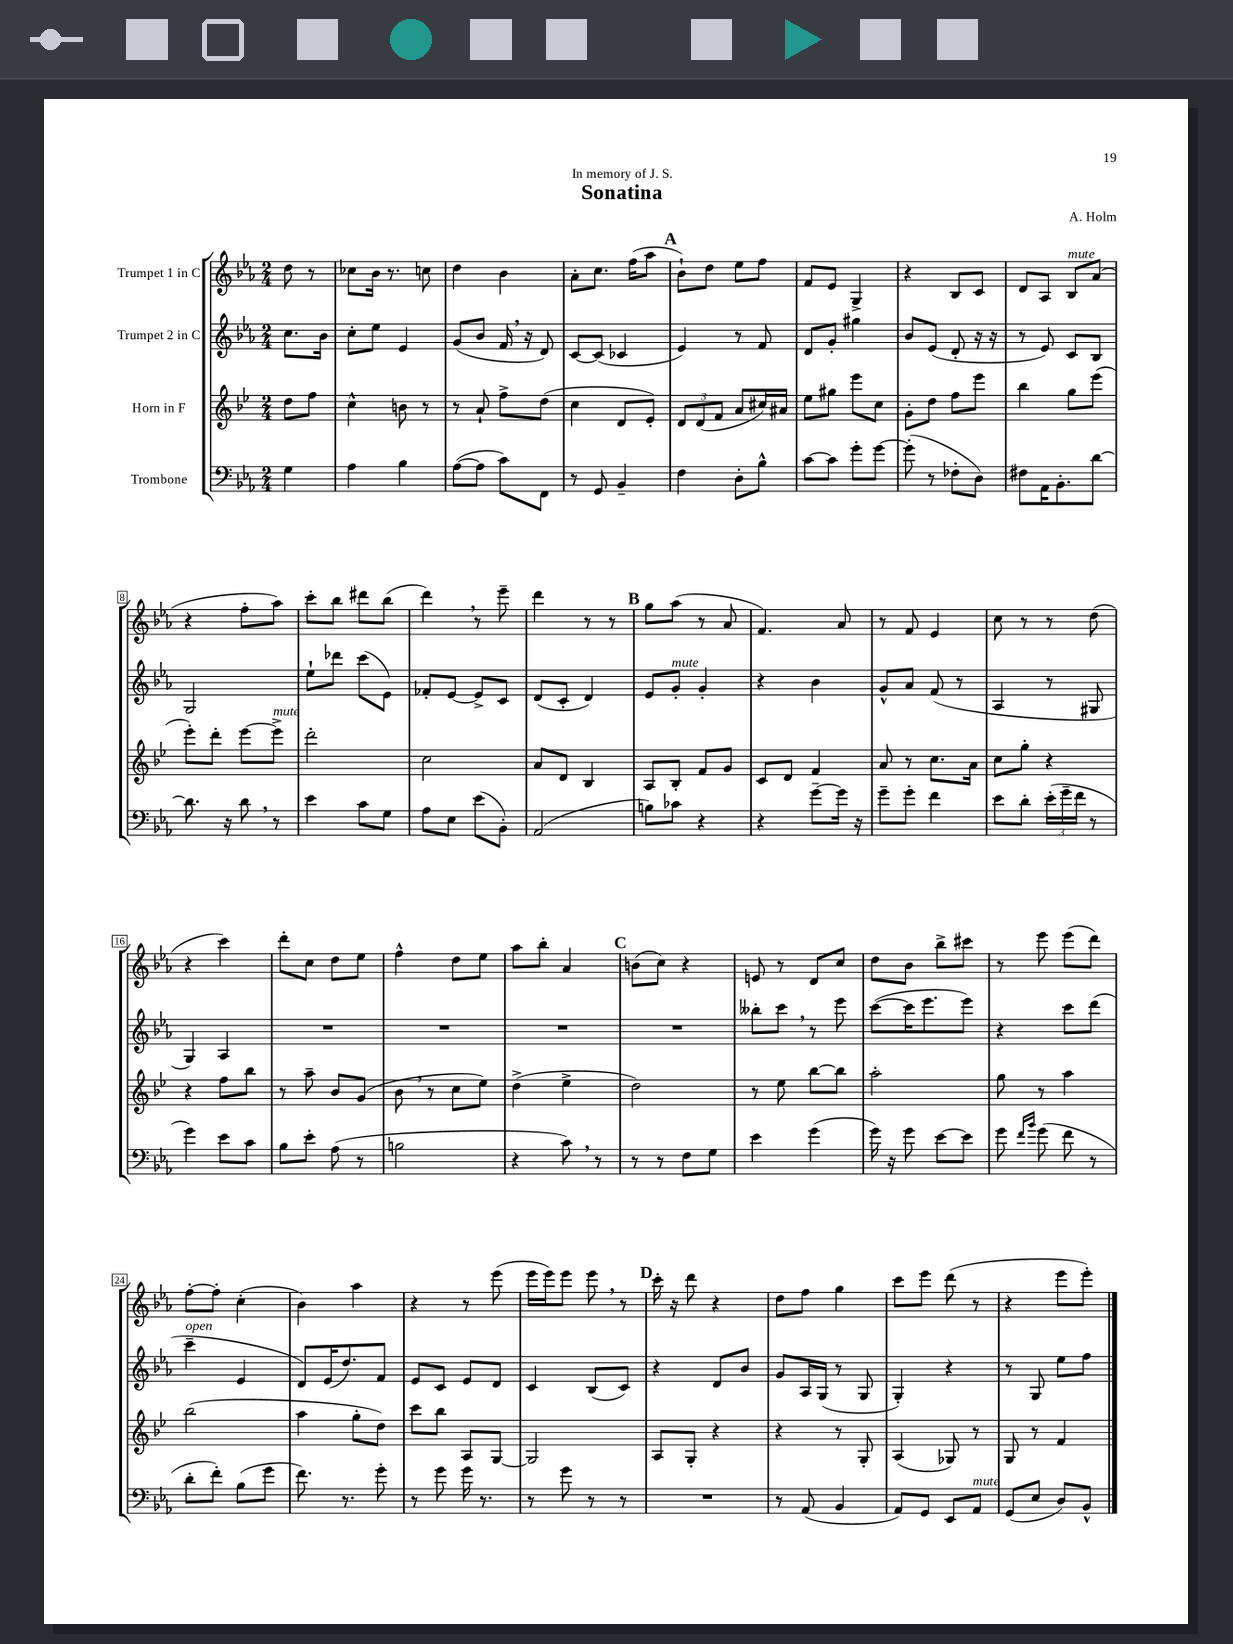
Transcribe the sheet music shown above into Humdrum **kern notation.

**kern	**kern	**kern	**kern
*part4	*part3	*part2	*part1
*staff4	*staff3	*staff2	*staff1
*I"Trombone	*I"Horn in F	*I"Trumpet 2 in C	*I"Trumpet 1 in C
*clefF4	*clefG2	*clefG2	*clefG2
*k[b-e-a-]	*k[b-e-]	*k[b-e-a-]	*k[b-e-a-]
*M2/4	*M2/4	*M2/4	*M2/4
=	=	=	=
4G\	8dd\L	8.cc\L	8dd\
.	8ff\J	.	8r
.	.	16b-\Jk	.
=1	=1	=1	=1
4A-\	4cc^^\	8cc'\L	8cc-X\L
.	.	8ee-\J	16b-\Jk
.	.	.	8.r
4B-\	8bn\	4e-/	.
.	8r	.	8ccn\
=2	=2	=2	=2
([8A-\L	8r	(8g/L	4dd\
8A-\J]	8a`/	8b-/J	.
8c\L)	8ff^\L	16f,/	4b-\
.	.	16r	.
8FF\J	(8dd\J	8d/)	.
=3	=3	=3	=3
8r	4cc\	[8c/L	8a-'\L
8GG/	.	(8c/J]	8.cc\J
4BB-~/	8d/L	4c-X/	.
.	.	.	(16ff\KL
.	8e-'/J)	.	8aa-\J
!!LO:REH:place=s1:t=A
=4	=4	=4	=4
4F\	12d/L	4e-/)	8b-`\L)
.	(12d/	.	.
.	.	.	8dd\J
.	12f/J	.	.
8D'\L	8a/L	8r	8ee-\L
8B-^^\J	16cc#X/L)	8f/	8ff\J
.	16a#X/JJ	.	.
=5	=5	=5	=5
[8c\L	8ee-\L	8d/L	8f/L
8c\J]	8gg#X\J	8g'/J	8e-/J
8g'\L	8eee-\L	4gg#X\	4G^/
[8g\J	8cc\J	.	.
=6	=6	=6	=6
(8g'\]	8g'\L	8b-/L	4r
8r	8dd\J	(8e-/J	.
8F-X'\L	8ff\L	8d'/	8B-/L
8D\J)	8eee-\J	16r	8c/J
.	.	16r	.
=7	=7	=7	=7
8F#X\L	4bb-\	8r	8d/L
16AA-\K	.	8e-/)	8A-/J
8.BB-'\	.	.	.
!	!	!	!LO:TX:a:i:t=mute
.	8gg\L	8c/L	8B-/L
[8d\J	(8eee-\J	8B-/J	(8a-/J
!!LO:LB:g=z
=8	=8	=8	=8
8.d\]	8eee-'\L)	2G/	4r
.	8ddd'\J	.	.
16r	.	.	.
8d,\	[8eee-\L	.	8ff'\L
!	!LO:TX:a:i:t=mute	!	!
8r	8eee-^\J]	.	8aa-\J)
=9	=9	=9	=9
4e-\	2ddd'\	8ee-`\L	8ccc'\L
.	.	8ddd-X\J	8bb-\J
8c\L	.	(8ccc\L	8ddd#X\L
8G\J	.	8e-\J)	(8bb-\J
=10	=10	=10	=10
8A-\L	2cc\	8f-X'/L	4ddd,\)
8E-\J	.	[8e-/J	.
(8e-\L	.	8e-^/L]	8r
8BB-'\J)	.	8c/J	8eee-~\
=11	=11	=11	=11
(2AA-/	8a/L	(8d/L	4ddd\
.	8d/J	8c'/J	.
.	4B-/	4d/)	8r
.	.	.	8r
!!LO:REH:place=s1:t=B
=12	=12	=12	=12
8Bn\L)	8A/L	8e-/L	8gg\L
!	!	!LO:TX:a:i:t=mute	!
8c-X\J	8B-'/J	8g'/J	(8aa-\J
4r	8f/L	4g'/	8r
.	8g/J	.	8a-/
=13	=13	=13	=13
4r	8c/L	4r	4.f/)
.	8d/J	.	.
[8g~\L	4f/	4b-\	.
16g\Jk]	.	.	8a-/
16r	.	.	.
=14	=14	=14	=14
8g~\L	8a/	8g^^/L	8r
8g'\J	8r	8a-/J	8f/
4f\	8.cc\L	(8f/	4e-/
.	.	8r	.
.	16a\Jk	.	.
=15	=15	=15	=15
8e-\L	8cc\L	4A-/	8cc\
8d'\J	8gg'\J	.	8r
(24e-'\LL	4r	8r	8r
24g~\	.	.	.
24f\JJ	.	.	.
8r	.	8G#X/	(8dd\
!!LO:LB:g=z
=16	=16	=16	=16
4g\)	4r	4G/)	4r
8e-\L	8ff\L	4A-/	4ccc\)
8c\J	8bb-\J	.	.
=17	=17	=17	=17
8B-\L	8r	2r	8ddd'\L
8e-'\J	8aa~\	.	8cc\J
(8A-\	8b-/L	.	8dd\L
8r	(8g/J	.	8ee-\J
=18	=18	=18	=18
2Bn\	8b-,\	2r	4ff^^\
.	8r	.	.
.	8cc\L	.	8dd\L
.	8ee-\J)	.	8ee-\J
=19	=19	=19	=19
4r	(4dd^\	2r	8aa-\L
.	.	.	8bb-'\J
8c,\)	4ee-^\	.	4a-/
8r	.	.	.
!!LO:REH:place=s1:t=C
=20	=20	=20	=20
8r	2dd\)	2r	(8bn\L
8r	.	.	8cc\J)
8F\L	.	.	4r
8G\J	.	.	.
=21	=21	=21	=21
4e-\	8r	8bb--X'\L	8en/
.	8ee-\	8ccc,\J	8r
(4g\	[8bb-\L	8r	8d/L
.	8bb-\J]	8eee-\	8cc/J
=22	=22	=22	=22
16g\)	2aa'\	([8ccc\L	8dd\L
16r	.	.	.
8g\	.	16ccc\K]	8b-\J
.	.	8.eee-\	.
[8e-\L	.	.	8bb-^\L
8e-\J]	.	8eee-\J)	8ccc#X\J
=23	=23	=23	=23
8g\	8gg\	4r	8r
16qqf/LL	.	.	.
16qqb-/JJ	.	.	.
(8g\	8r	.	8eee-\
8f\	4aa\	8ccc\L	(8eee-\L
8r	.	(8ddd\J	8ddd\J)
!!LO:LB:g=z
=24	=24	=24	=24
!	!	!LO:TX:a:i:t=open	!
8d'\L	(2bb-\	4ccc~\	[8ff'\L
8f'\J)	.	.	8ff'\J]
(8B-\L	.	4e-/	(4cc'\
8g\J	.	.	.
=25	=25	=25	=25
8.f\)	4aa\	8d/L)	4b-\)
.	.	(16e-/K	.
8.r	.	8.dd/)	.
.	8gg'\L	.	4aa-\
8g'\	8dd\J)	8f/J	.
=26	=26	=26	=26
8r	8ccc\L	8e-/L	4r
8g\	8bb-\J	8c/J	.
16g\	8A/L	8e-/L	8r
8.r	.	.	.
.	[8G/J	8d/J	(8eee-\
=27	=27	=27	=27
8r	2G/]	4c/	16eee-\LL
.	.	.	16eee-\J)
8g\	.	.	8eee-\J
8r	.	(8B-/L	8eee-,\
8r	.	8c/J)	8r
!!LO:REH:place=s1:t=D
=28	=28	=28	=28
2r	8A/L	4r	16ccc'\
.	.	.	16r
.	8G'/J	.	8ddd\
.	4r	8d/L	4r
.	.	8b-/J	.
=29	=29	=29	=29
8r	4r	8g/L	8dd\L
(8AA-/	.	16A-/L	8ff\J
.	.	(16G/JJ	.
4BB-/	8r	8r	4gg\
.	8G'/	8G/	.
=30	=30	=30	=30
8AA-/L)	(4A/	4G'/)	8ccc\L
8GG/J	.	.	8eee-\J
8EE-/L	8G-X/)	4r	(8ddd\
!LO:TX:a:i:t=mute	!	!	!
8AA-/J	8r	.	8r
=31	=31	=31	=31
(8GG/L	8G/	8r	4r
8E-/J	8r	8G/	.
8D/L)	4f/	8ee-\L	8eee-\L
8BB-^^/J	.	8ff\J	8eee-'\J)
==	==	==	==
*-	*-	*-	*-
